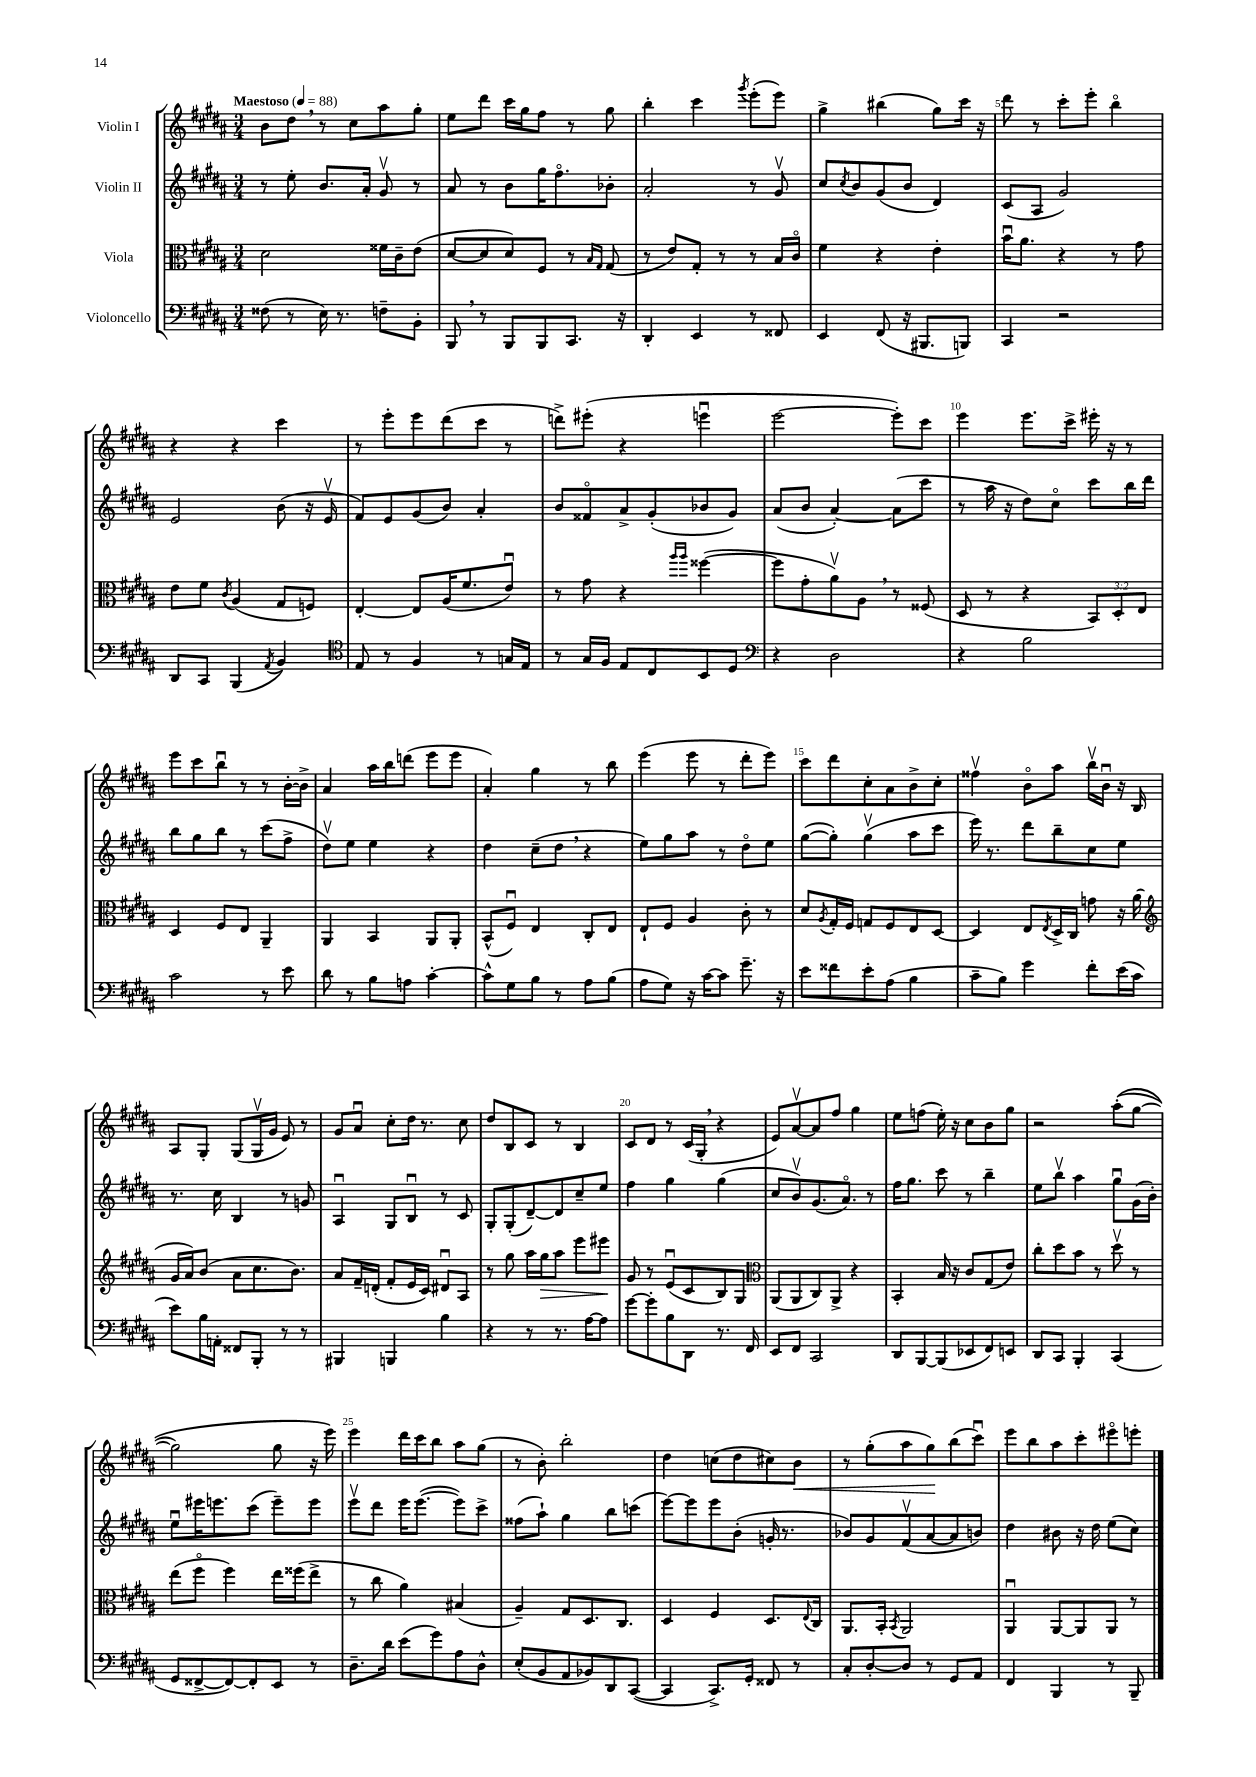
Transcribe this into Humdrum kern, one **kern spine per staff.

**kern	**kern	**kern	**kern
*staff4	*staff3	*staff2	*staff1
*clefF4	*clefC3	*clefG2	*clefG2
*k[f#c#g#d#a#]	*k[f#c#g#d#a#]	*k[f#c#g#d#a#]	*k[f#c#g#d#a#]
*M3/4	*M3/4	*M3/4	*M3/4
*MM88	*MM88	*MM88	*MM88
(8F##	2d#	8r	8b
8r	.	8ee'	8dd#
16E)	.	8.b	8r
8.r	.	.	.
.	.	.	8cc#
.	.	16a#'	.
8F~	16f##	8g#v	8aa#
.	16c#~	.	.
8BB'	(8e	8r	8gg#'
=	=	=	=
8BBB	[8d#	8a#	8ee
8r	8d#]	8r	8ddd#
8BBB	8d#)	8b	16ccc#
.	.	.	16gg#
8BBB	8F#	16gg#	8ff#
.	.	8.ff#o	.
8.CC#	8r	.	8r
.	16qqB	.	.
.	16qqG#	.	.
.	(8G#	8b-'	8gg#
16r	.	.	.
=	=	=	=
4DD#'	8r	2a#'	4bb'
.	8e)	.	.
4EE	8G#'	.	4ccc#
.	8r	.	.
.	.	.	8qggg#
8r	8r	8r	(8eee'
8FF##	16B	8g#v	8eee)
.	16c#o	.	.
=	=	=	=
4EE	4f#	8cc#	4gg#^
.	.	8qcc#	.
.	.	8b	.
(8FF#	4r	(8g#	(4bb#
16r	.	8b	.
8.BBB#	.	.	.
.	4e'	4d#)	8gg#)
8BBB)	.	.	16ccc#
.	.	.	16r
=	=	=	=
4CC#	16bu	(8c#	8ddd#
.	8.a#	.	.
.	.	8A#	8r
2r	4r	2g#)	8ccc#'
.	.	.	8eee'
.	8r	.	4bbo
.	8g#	.	.
=	=	=	=
8DD#	8e	2e	4r
8CC#	8f#	.	.
.	8qc#	.	.
(4BBB	(4A#	.	4r
8qAA#	.	.	.
4BB)	8G#	(8b	4ccc#
.	8F)	16r	.
.	.	16ev	.
=	=	=	=
*clefC4	*	*	*
8E	[4E'	8f#)	8r
8r	.	8e	8eee'
4F#	8E]	(8g#	8eee
.	(16A#	8b)	(8ddd#
.	8.f#	.	.
8r	.	4a#'	8ccc#
16G	8eu)	.	8r
16E	.	.	.
=	=	=	=
8r	8r	8b	8ddd^)
16G#	8g#	8f##o	(8eee#'
16F#	.	.	.
8E	4r	8a#^	4r
8C#	.	(8g#'	.
.	16qqaa#	.	.
.	16qqaa#	.	.
8BB	([4ff##	8b-	4eeeu
8D#	.	8g#)	.
=	=	=	=
*clefF4	*	*	*
4r	8ff##]	(8a#	[2eee
.	8g#'	8b	.
2D#	8a#v)	[4a#')	.
.	8A#	.	.
.	8r	(8a#]	8eee'])
.	(8F##	8ccc#	8ccc#
=	=	=	=
4r	8D#	8r	4eee
.	8r	16aa#	.
.	.	16r	.
2B	4r	8dd#)	8.eee
.	.	8cc#o	.
.	.	.	16ccc#^
.	12BB)	8ccc#	16eee#'
.	.	.	16r
.	12D#'	.	.
.	.	16bb	8r
.	12E	.	.
.	.	16ddd#	.
=	=	=	=
2c#	4D#	8bb	8eee
.	.	8gg#	8ccc#
.	8F#	8bb	8bbu
.	8E	8r	8r
8r	4AA#~	(8ccc#	8r
8e	.	8ff#^	[16b'
.	.	.	16b^]
=	=	=	=
8d#	4AA#	8dd#v)	4a#
8r	.	8ee	.
8B	4BB	4ee	16aa#
.	.	.	16bb
8A	.	.	(8ddd
[4c#'	8AA#	4r	8eee
.	8AA#'	.	8eee
=	=	=	=
8c#^^]	(8BB^^	4dd#	4a#')
8G#	8F#u)	.	.
8B	4E	(8cc#~	4gg#
8r	.	8dd#	.
8A#	8C#'	4r	8r
(8B	8E	.	8bb
=	=	=	=
8A#	8E`	8ee)	(4eee
8G#)	8F#	8gg#	.
16r	4A#	8aa#	8eee
[16c#	.	.	.
8c#]	.	8r	8r
8.g#~	8c#'	8dd#o	8ddd#'
.	8r	8ee	8eee)
16r	.	.	.
=	=	=	=
8e	8d#	([8gg#	8ccc#
.	8qA#	.	.
8f##	16G#'	8gg#'])	8ddd#
.	16F#	.	.
8e'	8G	(4gg#v	8cc#'
(8A#	8F#	.	8a#
4B	8E	8aa#	8b^
.	[8D#	8ccc#	8cc#'
=	=	=	=
8c#~	4D#]	16eee)	4ff##v
.	.	8.r	.
8B)	.	.	.
4g#	8E	8ddd#	8bo
.	8qE	.	.
.	16D#^	8bb~	8aa#
.	16C#	.	.
8f#'	8g	8cc#	16bbv
.	.	.	16bu
(16e	16r	8ee	16r
16c#	(16a#	.	16B
=	=	=	=
*	*clefG2	*	*
8e)	16g#	8.r	8A#
.	16a#)	.	.
16B	(8b	.	8G#'
16AA'	.	16cc#	.
8FF##	8a#	4B	(8G#
8BBB'	8.cc#	.	16G#v
.	.	.	16g#
8r	.	8r	8e)
.	8.b)	.	.
8r	.	8g	8r
=	=	=	=
4BBB#	8a#	4A#u	8g#
.	16f#~	.	8a#u
.	(16d'	.	.
4BBB	8f#'	8G#	8cc#'
.	16e	8Bu	16dd#
.	16c#)	.	8.r
4B	8d#u	8r	.
.	8A#	8c#	8cc#
=	=	=	=
4r	8r	8G#'	8dd#
.	8gg#	(8G#'	8B
8r	16aa#	[8d#~)	8c#
.	16gg#	.	.
8.r	8aa#	8d#]	8r
.	8eee	8cc#~	4B
[16A#	.	.	.
8A#]	8eee#	8ee	.
=	=	=	=
[8g#	8g#	4ff#	8c#
8g#']	8r	.	8d#
8B	(8eu	4gg#	8r
8DD#	8c#	.	(16c#
.	.	.	16G#'
8.r	8B)	(4gg#	4r
.	8G#	.	.
16FF#	.	.	.
=	=	=	=
*	*clefC3	*	*
8EE	(8AA#	8cc#	8e)
8FF#	8AA#	8bv)	[8a#v
2CC#	8C#)	(8.g#	8a#]
.	8AA#^	.	8ff#
.	.	8.a#o)	.
.	4r	.	4gg#
.	.	8r	.
=	=	=	=
8DD#	4BB'	16ff#	8ee
.	.	8.gg#	.
[8BBB	.	.	(8ff
(8BBB]	16B	8ccc#	16ee')
.	16r	.	16r
8EE-	8c#	8r	8cc#
8FF#)	(8G#	4bb~	8b
8EE	8e)	.	8gg#
=	=	=	=
8DD#	8cc#'	8ee	2r
8CC#	8dd#	8bbv	.
4BBB'	8b	4aa#	.
.	8r	.	.
(4CC#	8dd#v	8gg#u	&((8aa#'
.	8r	(16g#	[8gg#
.	.	16b')	.
=	=	=	=
8GG#	(8ee	8eeu	2gg#])
[8FF##^	8ff#o	16eee#	.
.	.	8.eee	.
8FF##_)	4ff#)	.	.
8FF##']	.	(8ccc#	.
8EE	16ee	8eee~)	8gg#
.	(16ff##	.	.
8r	8ee^	8eee	16r
.	.	.	16eee&)
=	=	=	=
8.D#~	8r	8eeev	4eee
.	8cc#	8ddd#	.
16d#	.	.	.
(8e	4a#)	16eee	16ddd#
.	.	([8.eee	16ccc#
8g#)	.	.	8bb
8A#	(4B#	8eee])	8aa#
8D#^^	.	8ccc#^	(8gg#
=	=	=	=
(8E'	4A#~)	(8ff##	8r
8BB	.	8aa#`)	8b')
8AA#	8G#	4gg#	2bb'
8BB-)	8.D#	.	.
8DD#	.	8bb	.
.	8.C#	.	.
([8CC#	.	(8ccc	.
=	=	=	=
4CC#]	4D#	[8eee)	4dd#
.	.	8eee]	.
8.CC#^)	4F#	8eee	(8cc
.	.	(8b'	8dd#
16GG#'	.	.	.
8FF##	8.D#	16g'	8cc#)
.	.	8.r	.
8r	.	.	8b
.	8qqE	.	.
.	16C#	.	.
=	=	=	=
8C#'	8.AA#	8b-)	8r
[8D#'	.	8g#	(8gg#'
.	16BB'	.	.
.	8qBB	.	.
8D#]	2AA#	(8f#v	8aa#
8r	.	[8a#	8gg#)
8GG#	.	8a#]	(8bb
8AA#	.	8b)	8ccc#u)
=	=	=	=
4FF#	4AA#u	4dd#	8eee
.	.	.	8bb
4BBB	[8AA#	8b#	8aa#
.	8AA#]	16r	8ccc#'
.	.	16dd#	.
8r	8AA#	(8ee	8eee#o
8BBB~	8r	8cc#)	8eee'
==	==	==	==
*-	*-	*-	*-
